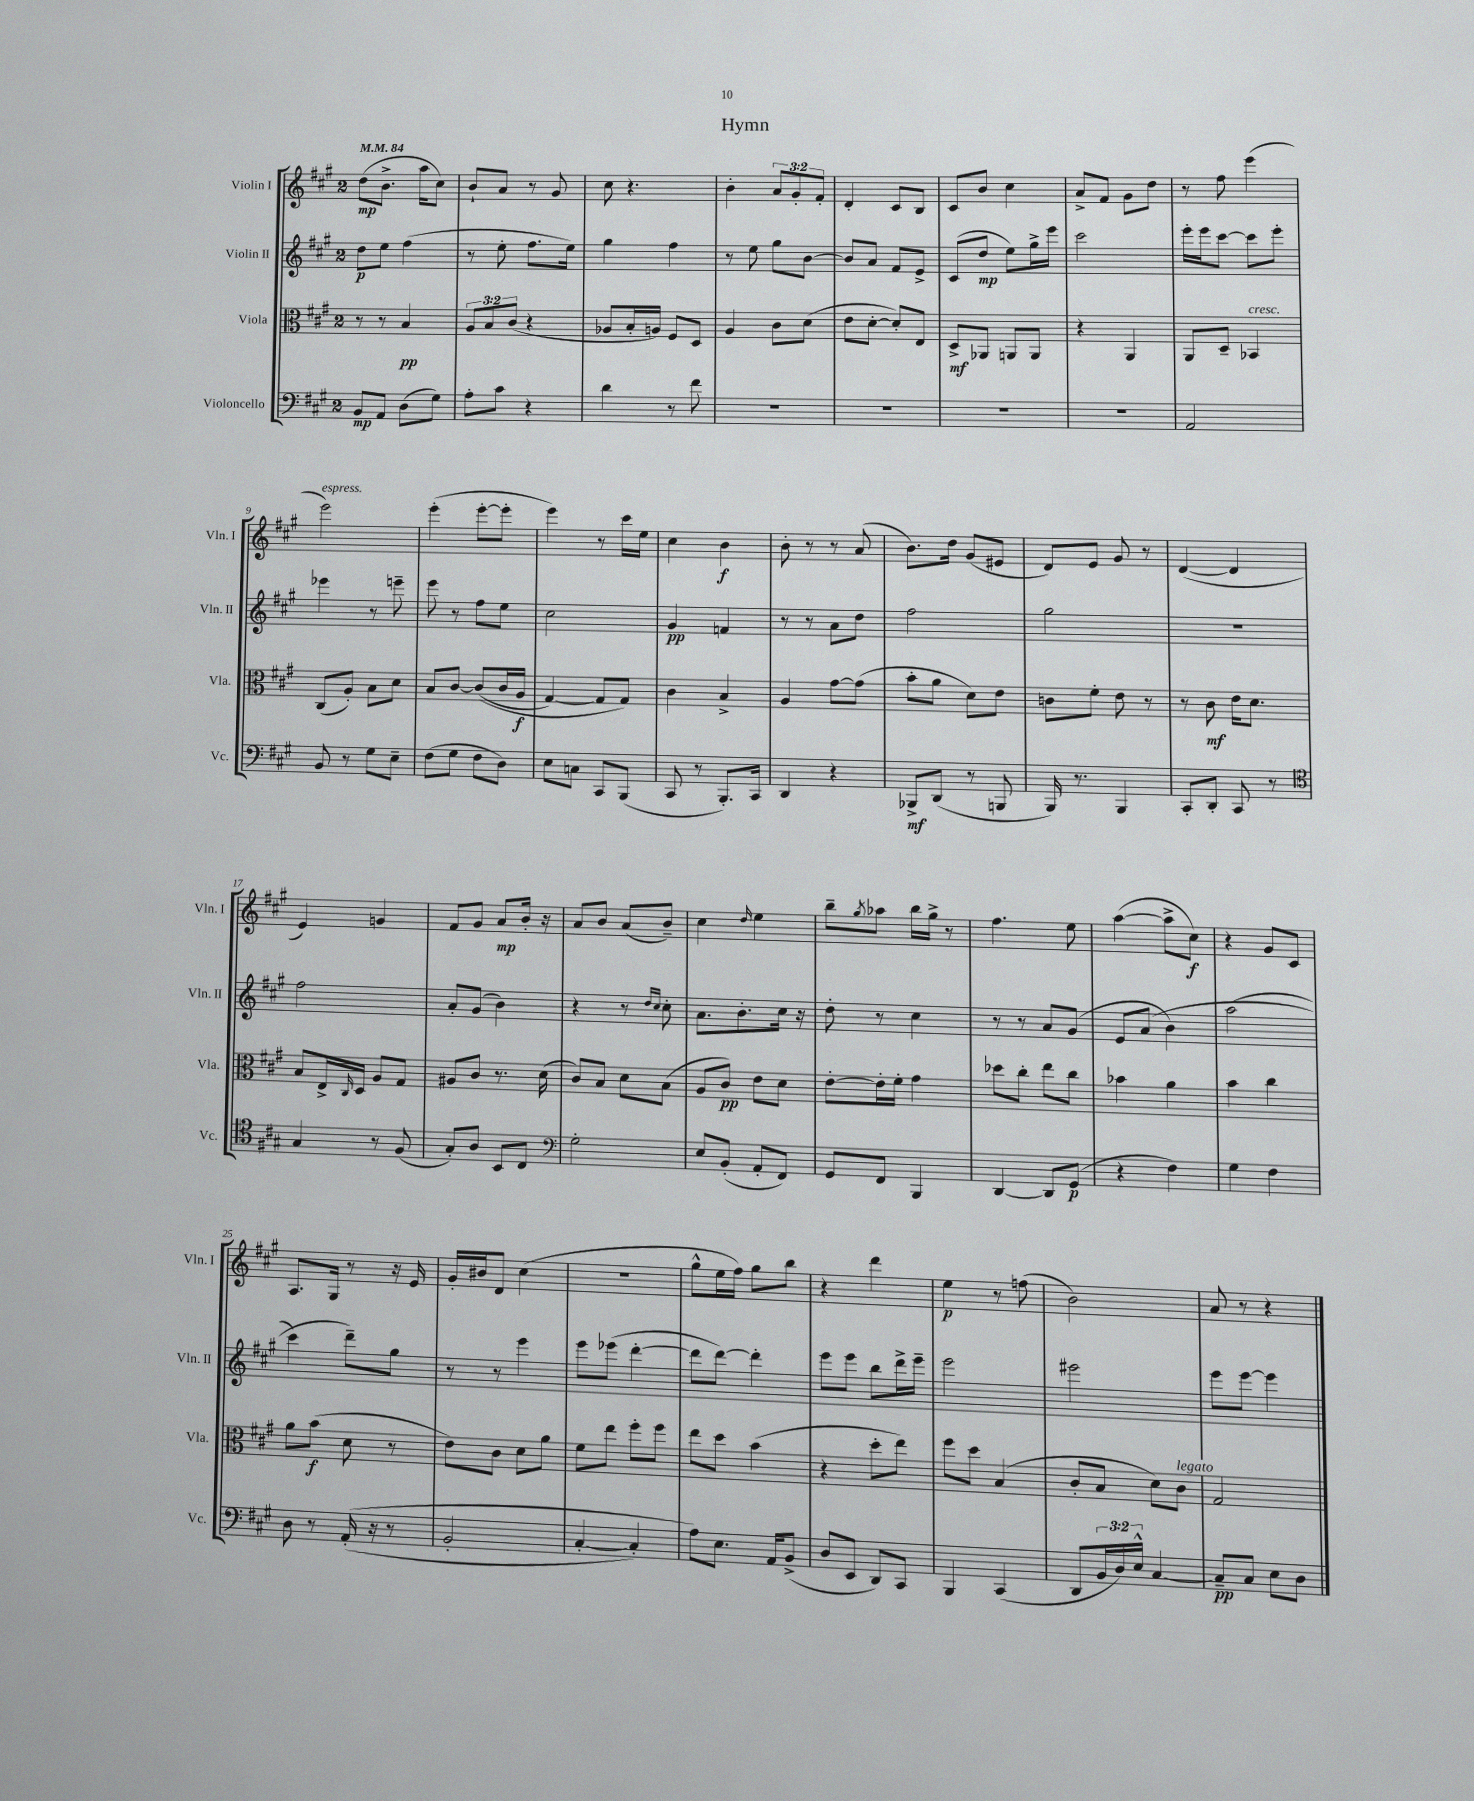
\header { title = "Hymn" }
<<
\new StaffGroup <<
\new Staff = "s0" \with { instrumentName = "Violin I" shortInstrumentName = "Vln. I" } {
    \clef treble \key a \major \once \override Staff.TimeSignature.style = #'single-digit \time 2/4 \override Staff.TupletNumber.text = #tuplet-number::calc-fraction-text \tempo 4 = 84
    d''8\mp( b'8.-> a''16 cis''8) |
    b'8-! a'8 r8 gis'8 |
    cis''8 r4. |
    b'4-. \tuplet 3/2 { a'8 gis'8-. fis'8-. } |
    d'4-. cis'8 b8 |
    cis'8 b'8 cis''4 |
    a'8-> fis'8 gis'8 d''8 |
    r8 fis''8 e'''4( |
    e'''2^\markup { \italic "espress." }) |
    e'''4-.( e'''8~-. e'''8-. |
    e'''4) r8 cis'''16 e''16 |
    cis''4 b'4\f |
    b'8-. r8 r8 a'8( |
    b'8.) d''16 gis'8( eis'8 |
    d'8) e'8 gis'8 r8 |
    d'4~( d'4 |
    e'4) g'4 |
    fis'8 gis'8 a'8\mp b'16-. r16 |
    a'8 b'8 a'8( b'8--) |
    cis''4 \grace { d''16 } e''4 |
    b''8-- \acciaccatura { gis''8 } aes''8 b''16 gis''16-> r8 |
    fis''4. e''8 |
    a''4~( a''8-> cis''8\f) |
    r4 gis'8 cis'8 |
    a8. gis16 r8 r16 e'16 |
    gis'16-. bis'16 d'8 cis''4( |
    r2 |
    gis''8-^ e''16 fis''16) gis''8 b''8 |
    r4 d'''4 |
    e''4\p r8 f''8( |
    b'2) |
    a'8 r8 r4 \bar "|." |
}
\new Staff = "s1" \with { instrumentName = "Violin II" shortInstrumentName = "Vln. II" } {
    \clef treble \key a \major \once \override Staff.TimeSignature.style = #'single-digit \time 2/4
    d''8\p e''8 fis''4( |
    r8 e''8-. fis''8. e''16) |
    gis''4 fis''4 |
    r8 e''8 gis''8 b'8~ |
    b'8 a'8 fis'8 e'8-> |
    cis'8( d''8\mp e''8) gis''16-> e'''16 |
    cis'''2 |
    e'''16-. e'''16 cis'''8~ cis'''8 e'''8-. |
    ees'''4 r8 e'''8-- |
    e'''8 r8 fis''8 e''8 |
    cis''2 |
    gis'4\pp f'4 |
    r8 r8 a'8 d''8 |
    fis''2 |
    gis''2 |
    R2 |
    fis''2 |
    a'8-. gis'8( b'4) |
    r4 r8 \grace { d''16 cis''16 } cis''8-. |
    a'8. b'8.-. cis''16 r16 |
    d''8-. r8 cis''4 |
    r8 r8 a'8 gis'8( |
    e'8 a'8\( b'4) |
    a''2( |
    cis'''4) d'''8--\) gis''8 |
    r8 r8 e'''4 |
    e'''8 ees'''8( d'''4~-. |
    d'''8 d'''8~) d'''4-. |
    e'''8 e'''8 b''8 d'''16-> e'''16-- |
    e'''2 |
    eis'''2 |
    e'''8 e'''8~ e'''4 \bar "|." |
}
\new Staff = "s2" \with { instrumentName = "Viola" shortInstrumentName = "Vla." } {
    \clef alto \key a \major \once \override Staff.TimeSignature.style = #'single-digit \time 2/4 \override Staff.TupletNumber.text = #tuplet-number::calc-fraction-text
    r8 r8 b4\pp |
    \tuplet 3/2 { a8 b8 cis'8( } r4 |
    aes8 b16-. a16) fis8 d8 |
    a4 cis'8 d'8( |
    e'8 d'8~-. d'8-.) e8 |
    d8->\mf aes,8 a,8 a,8 |
    r4 a,4 |
    a,8 d8-- bes,4^\markup { \italic "cresc." } |
    cis8( a8-.) b8 d'8 |
    b8 cis'8~ cis'8(\( cis'16 a16\f |
    gis4~) gis8 gis8\) |
    cis'4 b4-> |
    a4 gis'8~ gis'8( |
    b'8-. a'8 d'8) e'8 |
    c'8 fis'8-. e'8 r8 |
    r8 cis'8\mf e'16 d'8. |
    b8 e16-> \grace { cis16 } d16 a8 gis8 |
    ais8 cis'8 r8. d'16( |
    cis'8) b8 d'8 b8( |
    a8 cis'8\pp) e'8 d'8 |
    e'8~-. e'16-. fis'16-. gis'4 |
    des''8 cis''8-. e''8 cis''8 |
    bes'4 a'4 |
    b'4 cis''4 |
    a'8 b'8\f( d'8 r8 |
    e'8) cis'8 d'8 a'8 |
    fis'8 e''8 fis''8-. fis''8 |
    e''8 d''8 b'4( |
    r4 d''8-. e''8) |
    fis''8 d''8 b4( |
    cis'8-. b8 d'8) cis'8^\markup { \italic "legato" } |
    gis2 \bar "|." |
}
\new Staff = "s3" \with { instrumentName = "Violoncello" shortInstrumentName = "Vc." } {
    \clef bass \key a \major \once \override Staff.TimeSignature.style = #'single-digit \time 2/4 \override Staff.TupletNumber.text = #tuplet-number::calc-fraction-text
    b,8\mp a,8 d8( gis8) |
    a8-. cis'8 r4 |
    d'4 r8 fis'8 |
    R2 |
    R2 |
    R2 |
    R2 |
    a,2 |
    b,8 r8 gis8 e8-- |
    fis8( gis8 fis8 d8) |
    e8 c8 cis,8 b,,8( |
    cis,8 r8 b,,8.-.) cis,16 |
    d,4 r4 |
    bes,,8->\mf d,8( r8 b,,8 |
    b,,16) r8. b,,4 |
    cis,8-. d,8-. cis,8 r8 |
    \clef tenor gis4 r8 fis8( |
    gis8-.) a8 b,8 cis8 |
    \clef bass gis2-. |
    e8 b,8-.( a,8-. fis,8) |
    gis,8 fis,8 b,,4 |
    d,4~ d,8 gis,8\p( |
    r4 fis4) |
    gis4 fis4 |
    d8 r8 a,16-.(\( r16 r8 |
    b,2-. |
    cis4~-. cis4-.) |
    a8\) e8. a,16 b,8->( |
    d8 e,8 d,8) cis,8 |
    b,,4 cis,4( |
    d,8 \tuplet 3/2 { b,16 d16) e16-^ } cis4~ |
    cis8--\pp cis8 e8 d8 \bar "|." |
}
>>
>>
